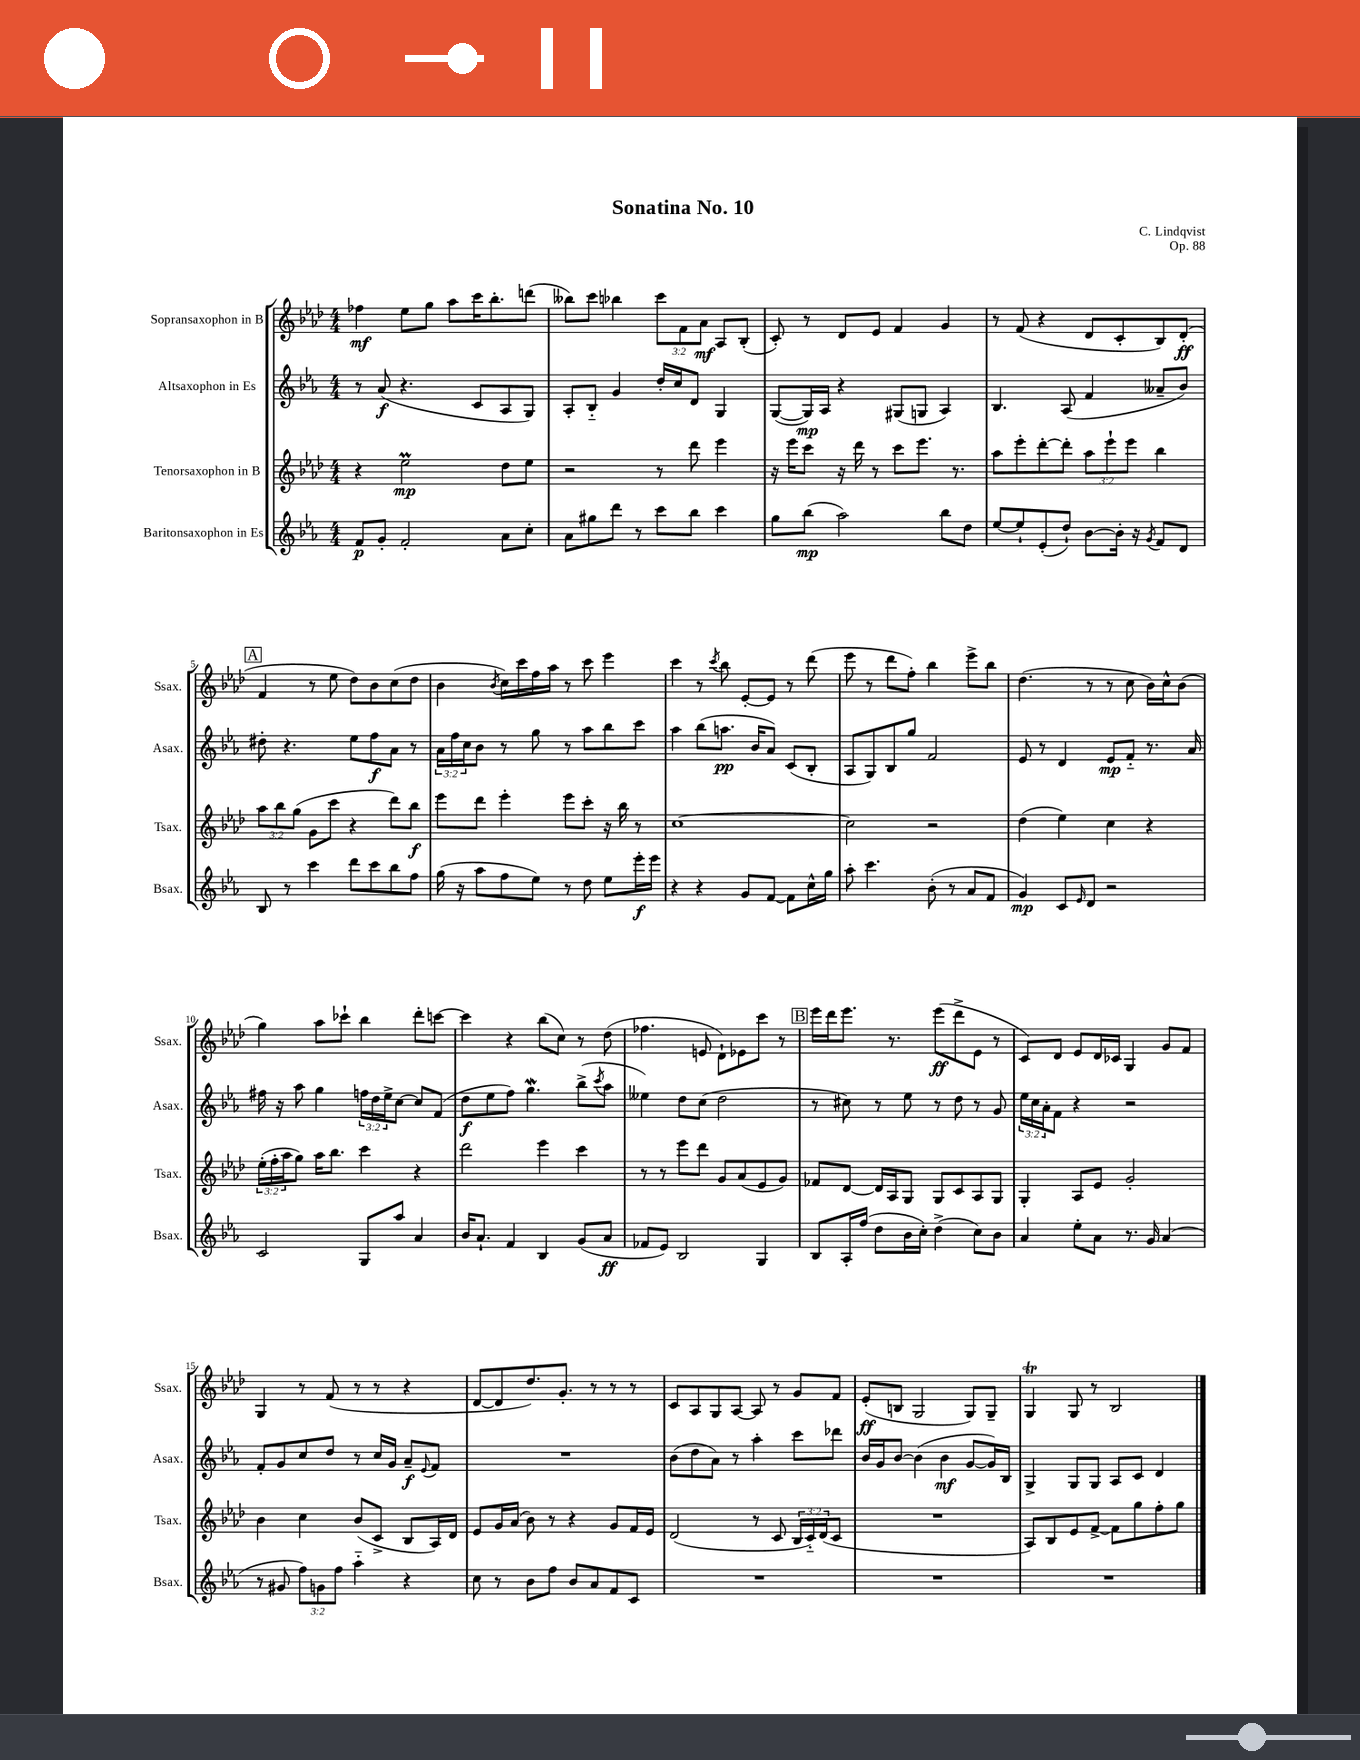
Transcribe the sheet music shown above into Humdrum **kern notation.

**kern	**kern	**kern	**kern
*staff4	*staff3	*staff2	*staff1
*clefG2	*clefG2	*clefG2	*clefG2
*k[b-e-a-]	*k[b-e-a-d-]	*k[b-e-a-]	*k[b-e-a-d-]
*M4/4	*M4/4	*M4/4	*M4/4
8f	4r	8r	4ff-
8g'	.	(8a-	.
2f'	2ee-	4.r	8ee-
.	.	.	8gg
.	.	.	8aa-
.	.	8c	16ccc
.	.	.	8.bb-'
8a-	8dd-	8A-	.
8cc'	8ee-	8G)	(8ddd
=	=	=	=
8a-	2r	8A-'	8bb--)
8gg#	.	8B-'~	8ccc
8ddd	.	4g	4bb-
8r	.	.	.
8ccc	8r	16dd'	12ccc
.	.	16cc	.
.	.	.	12f
8bb-	8ddd-	8d	.
.	.	.	12a-
4ccc	4eee-	4G	8A-
.	.	.	(8B-'
=	=	=	=
8gg	16r	([8G	8c')
.	16eee-	.	.
(8bb-	8ccc	16G])	8r
.	.	16A-	.
2aa-)	16r	4r	8d-
.	16ddd-	.	.
.	8r	.	8e-
.	8ccc	(8G#	4f
.	8.eee-	8G	.
8bb-	.	4A-)	4g
.	8.r	.	.
8dd	.	.	.
=	=	=	=
[8ee-	8aa-	4.B-	8r
8ee-`]	8eee-'	.	(8f
(8e-'	[8ddd-'	.	4r
8dd`)	8ddd-']	(8A-	.
[8b-	12aa-	4f	8d-
.	12eee-`	.	.
16b-']	.	.	8c'
.	12eee-	.	.
16r	.	.	.
8qg	.	.	.
8f	4bb-	8a--~	8B-)
8d	.	8b-)	(8d-'
=	=	=	=
8B-	12aa-	8dd#'	4f
.	12bb-	.	.
8r	.	4.r	.
.	(12gg	.	.
4ccc	8g	.	8r
.	8ccc	.	8ee-
8ddd	4r	8ee-	8dd-)
8ccc	.	8ff	8b-
8bb-	8ddd-)	8a-	(8cc
8ff	8bb-	8r	8dd-
=	=	=	=
(16gg	8eee-	24a-	4b-
.	.	24ff	.
16r	.	.	.
.	.	24cc	.
8aa-	8ddd-	8b-	.
.	.	.	8qb-
8ff	4eee-'	8r	16cc)
.	.	.	16ccc
8ee-)	.	8gg	16ff
.	.	.	16aa-
8r	8eee-	8r	8r
8dd	8ccc'	8aa-	8ccc
8ee-	16r	8bb-	4eee-
.	16bb-	.	.
16eee-'	8r	8ccc	.
16eee-	.	.	.
=	=	=	=
4r	[1cc	4aa-	4ccc
4r	.	(8bb-	8r
.	.	.	8qccc
.	.	8.aa	8bb-
8g	.	.	[8e-'
.	.	16b-	.
[8f	.	8a-)	8e-]
8f]	.	(8c	8r
16cc^^	.	8B-'	(8ddd-
16gg	.	.	.
=	=	=	=
8aa-'	2cc]	8A-	8eee-
4.ccc	.	8G)	8r
.	.	8B-	8ddd-
.	.	8gg	8ff')
(8b-'	2r	2f	4bb-
8r	.	.	.
8a-	.	.	8eee-^
8f	.	.	8bb-
=	=	=	=
4g)	(4dd-	8e-	(4.dd-
.	.	8r	.
8c	4ee-)	4d	.
16qqe-	.	.	.
8d	.	.	8r
2r	4cc	8e-	8r
.	.	8f'~	8cc
.	4r	8.r	16b-)
.	.	.	16cc^^
.	.	.	(8b-
.	.	16a-	.
=	=	=	=
2c	(24ee-'	16ff#	4gg)
.	24ff'	.	.
.	.	16r	.
.	24aa-	.	.
.	8gg)	8aa-	.
.	16aa-	4gg	8aa-
.	8.bb-	.	.
.	.	.	8ccc-`
8G	4ccc	24ff	4bb-
.	.	24dd	.
.	.	24ee-^	.
8aa-	.	[8cc	.
4a-	4r	8cc]	8ddd-'
.	.	(8f	[8ccc
=	=	=	=
16b-	2ddd-	8dd	4ccc]
8.a-`	.	.	.
.	.	8ee-	.
4f	.	8ff)	4r
.	.	4.gg	.
4B-	4eee-	.	(8bb-
.	.	.	8cc)
(8g	4ccc	(8bb-^	8r
.	.	8qccc	.
8a-	.	8aa-	(8dd-
=	=	=	=
8f-	8r	4ee--)	4.ff-
8e-)	8r	.	.
2B-	8eee-	8dd	.
.	8ddd-	(8cc	8e
.	8g	2dd	8d-`)
.	(8a-	.	8e-
4G	8e-	.	8ccc
.	8g)	.	8r
=	=	=	=
8B-	8f-	8r	16eee-
.	.	.	16ddd-
16A-'	[8d-	8cc#)	8.eee-
(16ff	.	.	.
8dd	16d-]	8r	.
.	16A-	.	8.r
16b-	8G	8ee-	.
16cc')	.	.	.
(4dd^	8G	8r	(8eee-
.	8c	8dd	8ddd-^
8cc)	8A-	8r	8e-
8b-	8G	8g	8r
=	=	=	=
4a-	4G'	24ee-	8c)
.	.	24cc	.
.	.	24a-'	.
.	.	8f	8d-
8ee-'	8A-	4r	8e-
8a-	8e-	.	16d-
.	.	.	16c-
8.r	2g'	2r	4G
16g	.	.	.
(4a-	.	.	8g
.	.	.	8f
=	=	=	=
8r	4b-	8f'	4G
8g#	.	8g	.
12ff)	4cc	8cc	8r
12g	.	.	.
.	.	8dd	(8f
12ff	.	.	.
4aa-'~	(8b-	8r	8r
.	8c^	16cc	8r
.	.	16g	.
4r	8B-	8a-~	4r
.	.	8qqe-	.
.	16A-)	8f	.
.	16d-	.	.
=	=	=	=
8cc	8e-	1r	[8d-
8r	16g	.	8d-]
.	(16a-	.	.
8b-	8b-)	.	8.dd-)
8ff	8r	.	.
.	.	.	8.g'
8b-	4r	.	.
8a-	.	.	8r
8f	8g	.	8r
8c	16f	.	8r
.	16e-	.	.
=	=	=	=
1r	(2d-	(8b-	8c
.	.	8dd	8A-
.	.	8a-)	8G
.	.	8r	[8A-
.	8r	4aa-'	8A-]
.	8c	.	8r
.	24B-	8ccc	8g
.	24c'~)	.	.
.	(24d-	.	.
.	8c	8ddd-	8f
=	=	=	=
1r	1r	16b-	(8e-'
.	.	16g	.
.	.	[8b-	8B
.	.	(4b-]	2G
.	.	4b-	.
.	.	[8g	8G)
.	.	16g])	8G~
.	.	16B-	.
=	=	=	=
1r	8A-)	4G^	4G
.	8B-	.	.
.	8e-	8G	8G
.	[8f^	8G	8r
.	8f]	8A-	2B-
.	8gg	8c	.
.	8ff'	4d	.
.	8gg	.	.
==	==	==	==
*-	*-	*-	*-
